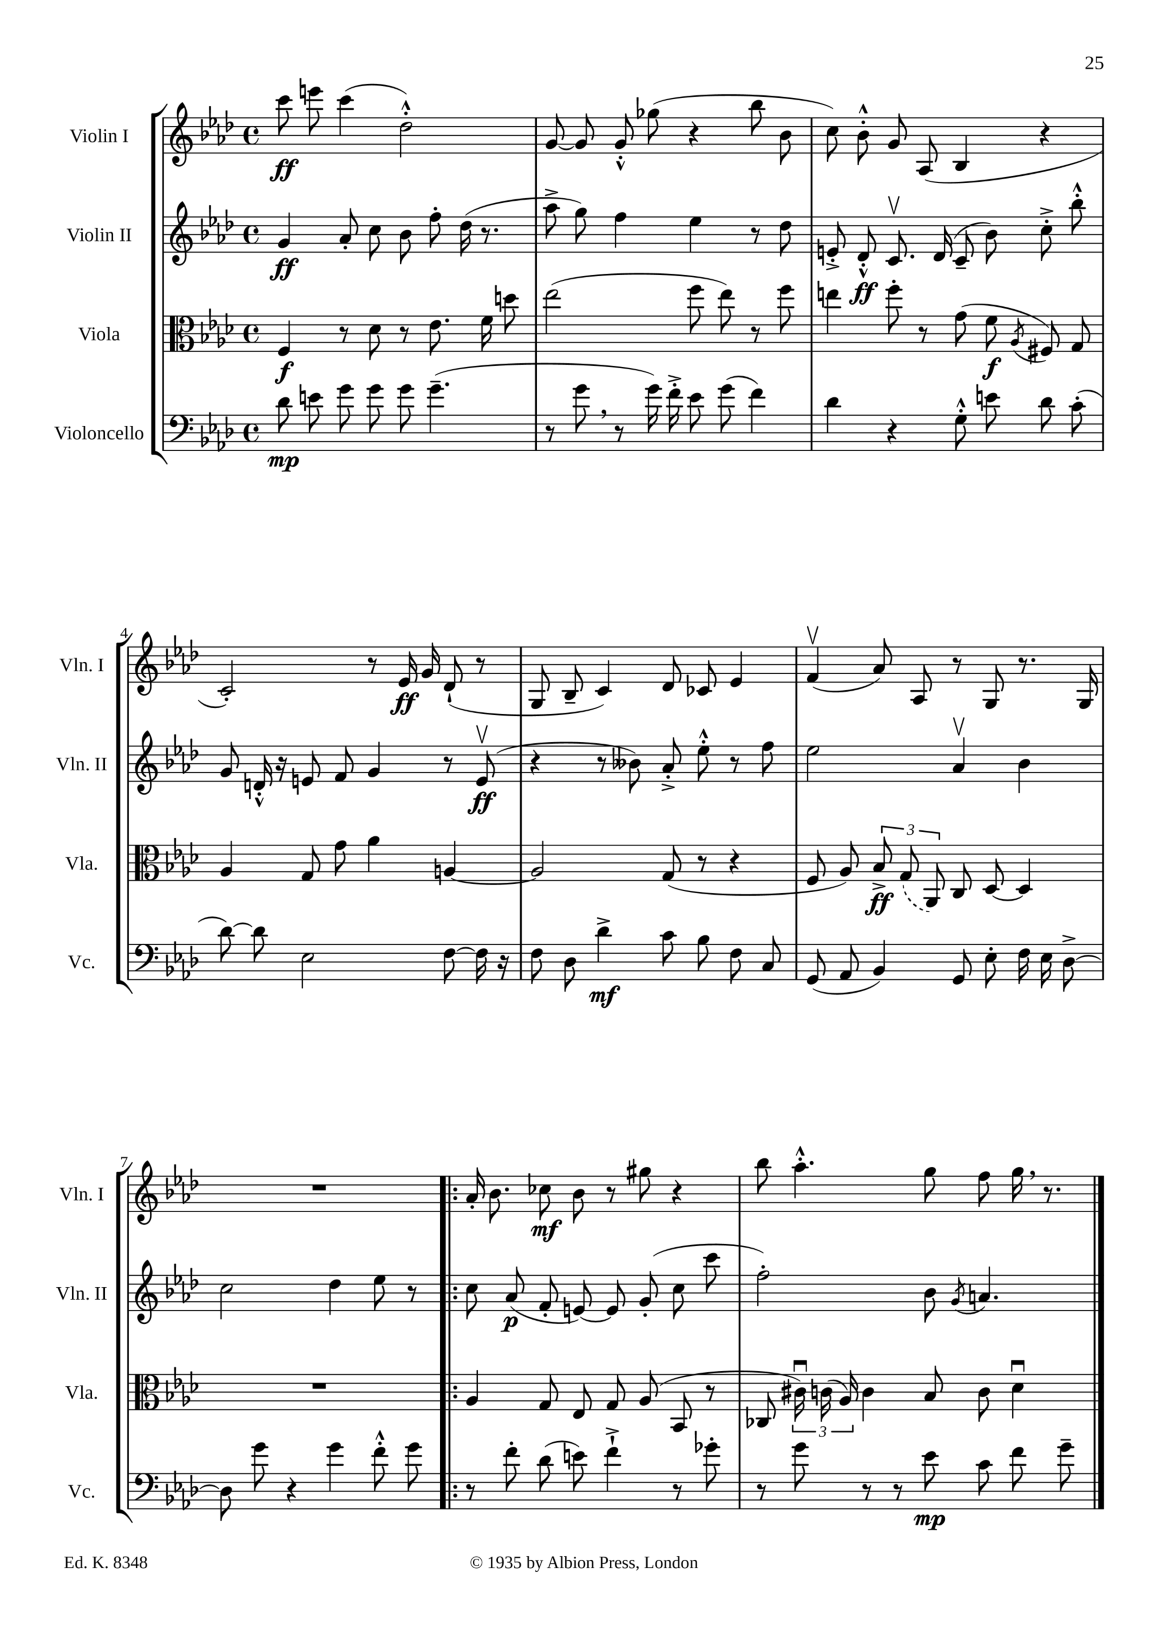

**kern	**dynam	**kern	**dynam	**kern	**dynam	**kern	**dynam
*part4	*part4	*part3	*part3	*part2	*part2	*part1	*part1
*staff4	*staff4	*staff3	*staff3	*staff2	*staff2	*staff1	*staff1
*I"Violoncello	*	*I"Viola	*	*I"Violin II	*	*I"Violin I	*
*I'Vc.	*	*I'Vla.	*	*I'Vln. II	*	*I'Vln. I	*
*clefF4	*	*clefC3	*	*clefG2	*	*clefG2	*
*k[b-e-a-d-]	*	*k[b-e-a-d-]	*	*k[b-e-a-d-]	*	*k[b-e-a-d-]	*
*M4/4	*	*M4/4	*	*M4/4	*	*M4/4	*
*met(c)	*	*met(c)	*	*met(c)	*	*met(c)	*
=1	=1	=1	=1	=1	=1	=1	=1
8d-\	mp	4F/	f	4g/	ff	8ccc\	ff
8en\	.	.	.	.	.	8eeen\	.
8g\	.	8r	.	8a-'/	.	(4ccc\	.
8g\	.	8d-\	.	8cc\	.	.	.
8g\	.	8r	.	8b-\	.	2dd-'^^\)	.
(4.g~\	.	8.e-\	.	8ff'\	.	.	.
.	.	.	.	(16dd-\	.	.	.
.	.	16f\	.	8.r	.	.	.
.	.	8ddn\	.	.	.	.	.
=2	=2	=2	=2	=2	=2	=2	=2
8r	.	(2ee-\	.	8aa-^\	.	[8g/	.
8g,\	.	.	.	8gg\)	.	8g/]	.
8r	.	.	.	4ff\	.	8g'^^/	.
16g\)	.	.	.	.	.	(8gg-X\	.
16f'^\	.	.	.	.	.	.	.
8e-\	.	8ff\	.	4ee-\	.	4r	.
(8g\	.	8ee-\)	.	.	.	.	.
4f\)	.	8r	.	8r	.	8bb-\	.
.	.	8ff\	.	8dd-\	.	8b-\	.
=3	=3	=3	=3	=3	=3	=3	=3
4d-\	.	4een\	.	8en'^/	.	8cc\)	.
.	.	.	.	8d-'^^/	ff	8b-'^^\	.
4r	.	8ff'\	.	8.cv/	.	8g/	.
.	.	8r	.	.	.	(8A-/	.
.	.	.	.	(16d-/	.	.	.
8G'^^\	.	(8g\	.	8c~/	.	4B-/	.
8en\	.	8f\	f	8b-\)	.	.	.
.	.	8qA-/	.	.	.	.	.
8d-\	.	8F#X/)	.	8cc'^\	.	4r	.
(8c'\	.	8G/	.	8bb-'^^\	.	.	.
!!LO:LB:g=z
=4	=4	=4	=4	=4	=4	=4	=4
[8d-\)	.	4A-/	.	8g/	.	2c'/)	.
8d-\]	.	.	.	16dn'^^/	.	.	.
.	.	.	.	16r	.	.	.
2E-\	.	8G/	.	8en/	.	.	.
.	.	8g\	.	8f/	.	.	.
.	.	4a-\	.	4g/	.	8r	.
.	.	.	.	.	.	16e-/	ff
.	.	.	.	.	.	16g/	.
[8F\	.	[4An/	.	8r	.	(8d-`/	.
16F\]	.	.	.	(8ev/	ff	8r	.
16r	.	.	.	.	.	.	.
=5	=5	=5	=5	=5	=5	=5	=5
8F\	.	2A/]	.	4r	.	8G/	.
8D-\	.	.	.	.	.	8B-~/	.
4d-^\	mf	.	.	8r	.	4c/)	.
.	.	.	.	8b--X\)	.	.	.
8c\	.	(8G/	.	8a-'^/	.	8d-/	.
8B-\	.	8r	.	8ee-'^^\	.	8c-X/	.
8F\	.	4r	.	8r	.	4e-/	.
8C/	.	.	.	8ff\	.	.	.
=6	=6	=6	=6	=6	=6	=6	=6
(8GG/	.	8F/	.	2ee-\	.	(4fv/	.
8AA-/	.	8A-/)	.	.	.	.	.
4BB-/)	.	12B-^/	ff	.	.	8a-/)	.
.	.	(12G/	.	.	.	.	.
.	.	.	.	.	.	8A-/	.
.	.	12AA-/)	.	.	.	.	.
8GG/	.	8C/	.	4a-v/	.	8r	.
8E-'\	.	[8D-/	.	.	.	8G/	.
16F\	.	4D-/]	.	4b-\	.	8.r	.
16E-\	.	.	.	.	.	.	.
[8D-^\	.	.	.	.	.	.	.
.	.	.	.	.	.	16G/	.
!!LO:LB:g=z
=7	=7	=7	=7	=7	=7	=7	=7
8D-\]	.	1r	.	2cc\	.	1r	.
8g\	.	.	.	.	.	.	.
4r	.	.	.	.	.	.	.
4g\	.	.	.	4dd-\	.	.	.
8f'^^\	.	.	.	8ee-\	.	.	.
8g\	.	.	.	8r	.	.	.
=8!|:	=8!|:	=8!|:	=8!|:	=8!|:	=8!|:	=8!|:	=8!|:
8r	.	4A-/	.	8cc\	.	16a-'/	.
.	.	.	.	.	.	8.b-\	.
8f'\	.	.	.	(8a-/	p	.	.
(8d-\	.	8G/	.	8f'/	.	8cc-X\	mf
8en\)	.	8E-/	.	[8en/)	.	8b-\	.
4f`^\	.	8G/	.	8e/]	.	8r	.
.	.	(8A-/	.	(8g'/	.	8gg#X\	.
8r	.	8BB-/	.	8cc\	.	4r	.
8g-X'\	.	8r	.	8ccc\	.	.	.
=9	=9	=9	=9	=9	=9	=9	=9
8r	.	8C-X/	.	2ff'\)	.	8bb-\	.
8g\	.	24c#Xu\)	.	.	.	4.aa-'^^\	.
.	.	(24cn\	.	.	.	.	.
.	.	24A-/)	.	.	.	.	.
8r	.	4c\	.	.	.	.	.
8r	.	.	.	.	.	.	.
8e-\	mp	8B-/	.	8b-\	.	8gg\	.
.	.	.	.	8qg/	.	.	.
8c\	.	8c\	.	4.an/	.	8ff\	.
8f\	.	4d-u\	.	.	.	16gg,\	.
.	.	.	.	.	.	8.r	.
8g~\	.	.	.	.	.	.	.
==	==	==	==	==	==	==	==
*-	*-	*-	*-	*-	*-	*-	*-
